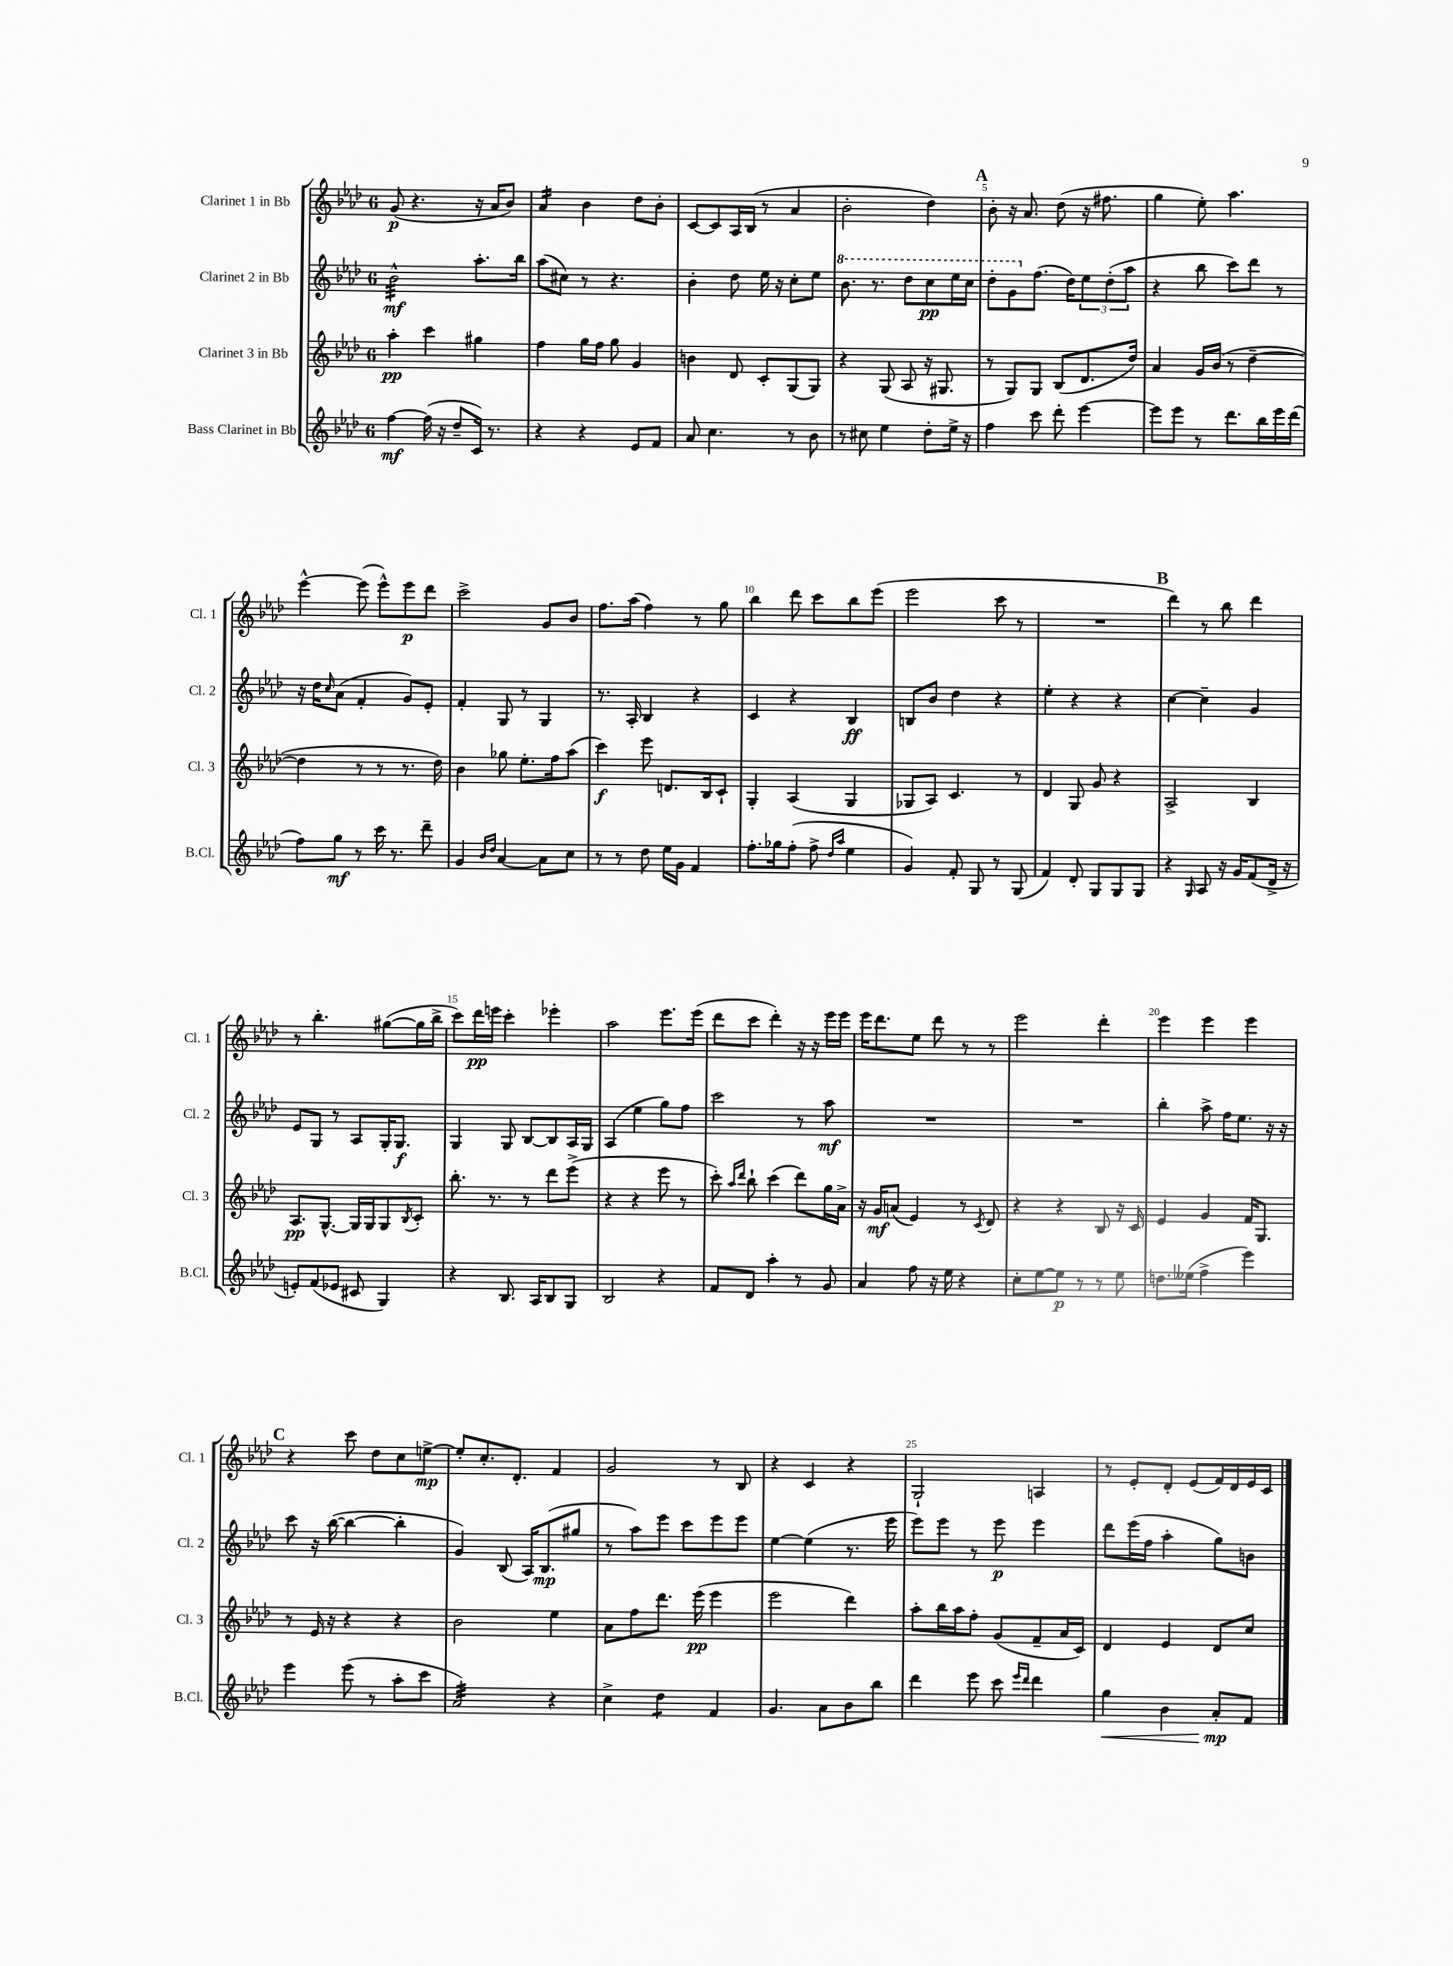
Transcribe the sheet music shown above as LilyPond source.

<<
\new StaffGroup <<
\new Staff = "s0" \with { instrumentName = "Clarinet 1 in Bb" shortInstrumentName = "Cl. 1" } {
    \clef treble \key aes \major \once \override Staff.TimeSignature.style = #'single-digit \time 6/8
    g'8\p( r4. r16 aes'16 bes'8) |
    aes'4:16 bes'4 des''8 bes'8-. |
    c'8~ c'8 aes16 bes16( r8 aes'4 |
    bes'2-. des''4) |
    \mark \markup { \bold "A" } bes'8-. r16 aes'8. des''8( r16 fis''8. |
    g''4 ees''8-.) aes''4. |
    ees'''4~-^ ees'''8( ees'''8-^) ees'''8\p des'''8 |
    c'''2-> g'8 bes'8 |
    f''8. aes''16( f''4) r8 g''8 |
    bes''4 des'''8 c'''8 bes''8 ees'''8( |
    ees'''2 c'''8 r8 |
    R2. |
    \mark \markup { \bold "B" } des'''4) r8 bes''8 des'''4 |
    r8 bes''4.-. gis''8~( gis''16 bes''16-> |
    c'''8) des'''16\pp e'''16 c'''4-. ees'''4-. |
    aes''2 ees'''8. ees'''16( |
    des'''8 c'''8 des'''4-.) r16 r16 ees'''16 ees'''16 |
    ees'''16 des'''8. ees''8 des'''8 r8 r8 |
    ees'''2 des'''4-. |
    ees'''4 ees'''4 ees'''4 |
    \mark \markup { \bold "C" } r4 c'''8 des''8 c''8 e''8~->\mp |
    e''8-. c''8.-. des'8.-. f'4 |
    g'2 r8 bes8 |
    r4 c'4 r4 |
    g2-! a4 |
    r8 ees'8-. des'8-. ees'8( f'16) des'16 ees'16 c'16 \bar "|." |
}
\new Staff = "s1" \with { instrumentName = "Clarinet 2 in Bb" shortInstrumentName = "Cl. 2" } {
    \clef treble \key aes \major \once \override Staff.TimeSignature.style = #'single-digit \time 6/8
    bes'2:32-^\mf aes''8.-. bes''16 |
    aes''8( cis''8) r8 r4. |
    bes'4-. des''8 ees''16 r16 c''8-. ees''8 |
    \ottava #1 bes''8. r8. des'''8 c'''8\pp ees'''16 c'''16 |
    \mark \markup { \bold "A" } des'''8-. g''8 \ottava #0 f''8.( des''16) \tuplet 3/2 { ees''8 des''8-.( aes''8 } |
    r4 bes''8 c'''8) des'''8 r8 |
    r16 des''16 \grace { c''16 } aes'8( f'4-. g'8) ees'8-. |
    f'4-. g8 r8 g4 |
    r8. aes16-. bes4 r4 |
    c'4 r4 bes4\ff |
    b8 bes'8 des''4 r4 |
    ees''4-. r4 r4 |
    \mark \markup { \bold "B" } c''4~ c''4-- g'4 |
    ees'8 g8 r8 aes8 g16-. g8.\f |
    g4 g8 bes8~ bes8 aes16 g16 |
    aes4( ees''4 g''8) f''8 |
    c'''2 r8 aes''8\mf |
    R2. |
    R2. |
    bes''4-. aes''8-> f''16 ees''8. r16 r16 |
    \mark \markup { \bold "C" } c'''8 r16 bes''16~( bes''4~ bes''4-. |
    g'4) bes8( aes16) bes8.\mp( gis''8 |
    r8 aes''8) ees'''8 c'''8 ees'''8 ees'''8 |
    ees''4~ ees''4( r8. ees'''16 |
    ees'''8) ees'''8 r8 ees'''8\p ees'''4 |
    des'''8 ees'''16( f''16 aes''4-. g''8) b'8 \bar "|." |
}
\new Staff = "s2" \with { instrumentName = "Clarinet 3 in Bb" shortInstrumentName = "Cl. 3" } {
    \clef treble \key aes \major \once \override Staff.TimeSignature.style = #'single-digit \time 6/8
    aes''4-.\pp c'''4 gis''4 |
    f''4 g''16 f''16 g''8 g'4 |
    b'4 des'8 c'8-. g8( g8) |
    r4 g8( aes8 r16 gis8. |
    \mark \markup { \bold "A" } r8 g8) g8 bes8( des'8. des''16) |
    aes'4 g'16 bes'16( r8 des''4~-- |
    des''4 r8 r8 r8. des''16) |
    bes'4 ges''8 ees''8.-. f''16 aes''8( |
    c'''4\f) ees'''8 d'8. bes16 c'8-! |
    g4-. aes4( g4 |
    ges8 aes8) c'4. r8 |
    des'4 g8 g'8 r4 |
    \mark \markup { \bold "B" } aes2-> bes4 |
    aes8.\pp g8.~-^ g16 g16 g8 \acciaccatura { bes8 } c'8-. |
    bes''8.-. r8. r8 des'''8 ees'''8->( |
    r4 r4 ees'''8 r8 |
    c'''8-.) \grace { aes''16 des'''16 } bes''8-! c'''4( des'''8) g''16 aes'16-> |
    r16 g'16\mf a'8( ees'4) r8 \acciaccatura { c'8 } des'8 |
    r4 r4 bes8 r16 c'16 |
    ees'4 g'4 f'16 g8. |
    \mark \markup { \bold "C" } r8 ees'16 r16 r4 r4 |
    bes'2 ees''4 |
    aes'8 f''8 des'''8. ees'''16\pp( ees'''4 |
    ees'''2 des'''4) |
    aes''8-. bes''16 aes''16 f''8-. g'8( f'8-- aes'16 c'16) |
    des'4 ees'4 des'8 c''8 \bar "|." |
}
\new Staff = "s3" \with { instrumentName = "Bass Clarinet in Bb" shortInstrumentName = "B.Cl." } {
    \clef treble \key aes \major \once \override Staff.TimeSignature.style = #'single-digit \time 6/8
    f''4~\mf f''16( r16 des''8-- c'16) r8. |
    r4 r4 ees'8 f'8 |
    aes'8 c''4. r8 bes'8 |
    r8 cis''8 ees''4 des''8-. ees''16-> r16 |
    \mark \markup { \bold "A" } f''4 c'''8 des'''8-. ees'''4~ |
    ees'''8 ees'''8 r8 des'''8. bes''16 ees'''16 des'''16( |
    f''8) g''8\mf r8 c'''16 r8. des'''8-- |
    g'4 \grace { bes'16 des''16 } aes'4~ aes'8 c''8 |
    r8 r8 des''8 ees''16 g'16 f'4 |
    f''8.-. ges''16 f''8-.( f''8-> \grace { des''16 aes''16 } ees''4 |
    g'4) f'8-. g8 r8 g8( |
    f'4) des'8-. g8 g8 g8 |
    \mark \markup { \bold "B" } r4 \grace { g16 } aes8 r16 g'16 f'8( des'16-> r16 |
    e'8-.) f'8( ees'8 cis'8 g4) |
    r4 bes8. aes16 bes8 g8 |
    bes2 r4 |
    f'8 des'8 aes''4-. r8 g'8 |
    aes'4 f''8 r16 ees''16 r4 |
    c''8-. ees''8~ ees''8\p r8 r8 ees''8 |
    d''8. eeses''16( f''4-> ees'''4) |
    \mark \markup { \bold "C" } ees'''4 ees'''8( r8 aes''8-. c'''8 |
    aes'2:32) r4 |
    c''4-> des''4:8 f'4 |
    g'4. aes'8 bes'8 bes''8 |
    des'''4 ees'''8 c'''8 \grace { ees'''16 des'''16 } des'''4 |
    g''4\< bes'4 aes'8-.\mp\! f'8 \bar "|." |
}
>>
>>
\layout { \context { \Score \override BarNumber.break-visibility = ##(#f #t #t) barNumberVisibility = #(every-nth-bar-number-visible 5) } }
